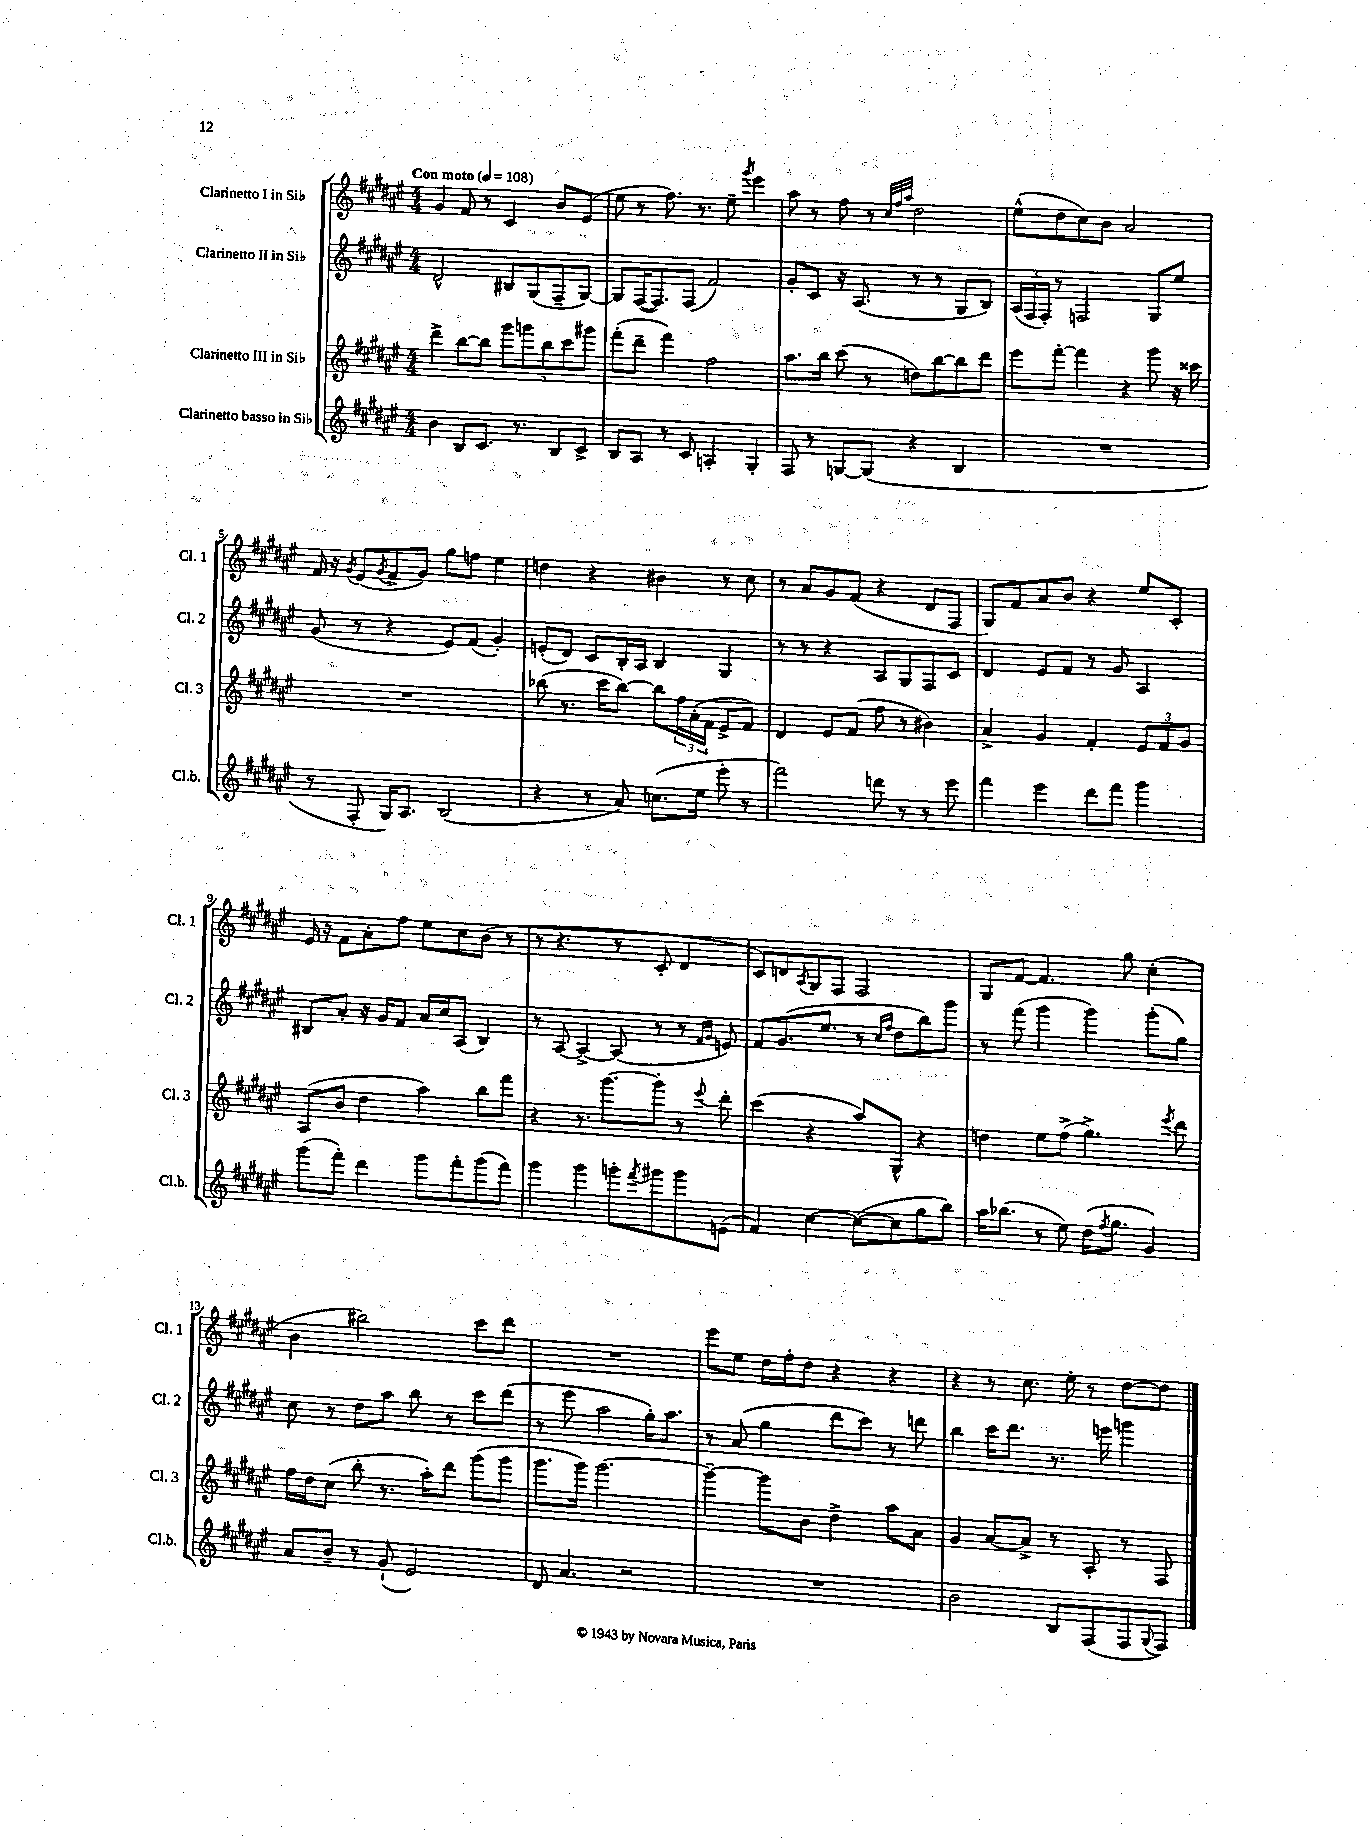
<<
\new StaffGroup <<
\new Staff = "s0" \with { instrumentName = "Clarinetto I in Sib" shortInstrumentName = "Cl. 1" } {
    \clef treble \key fis \major \numericTimeSignature \time 4/4 \tempo "Con moto" 4 = 108
    gis'4 fis'8 r8 cis'4 b'8 eis'8( |
    eis''8 r8 fis''8.) r8. eis''8-- \acciaccatura { gis'''8 } eis'''4 |
    ais''8 r8 fis''8 r8 \grace { cis''32 fis''32 ais''32 } dis''2 |
    eis''8-^( dis''8 cis''8) b'8 ais'2 |
    fis'16 r16 \acciaccatura { gis'8 } eis'8( \acciaccatura { gis'8 } fis'8-> gis'8) gis''8 f''8 eis''4 |
    d''4 r4 bis'4 r8 cis''8 |
    r8 ais'8 gis'8 fis'8( r4 dis'8 fis8 |
    gis8) fis'8 ais'8 b'8 r4 eis''8 cis'8-. |
    eis'16 r16 fis'8 ais'8-. fis''8 eis''8 cis''8 b'8( r8 |
    r8 r4. r8 cis'8-. dis'4 |
    cis'8) d'8 \acciaccatura { ais8 } gis8 fis8 fis2 |
    gis8 fis'8~ fis'4. gis''8 cis''4-.( |
    b'4 bis''2) cis'''8 dis'''8 |
    R1 |
    eis'''8 eis''8 dis''16 fis''16-. dis''8 r4 r4 |
    r4 r8 cis''8. eis''16-. r8 dis''8~ dis''8 \bar "|." |
}
\new Staff = "s1" \with { instrumentName = "Clarinetto II in Sib" shortInstrumentName = "Cl. 2" } {
    \clef treble \key fis \major \numericTimeSignature \time 4/4
    dis'2-^ bis8 gis8( fis8-- gis8~) |
    gis8 fis16~( fis8.) fis8( fis'2) |
    gis'8-. cis'8 r16 ais8.( r8 r8 gis8 b8) |
    \tuplet 3/2 { ais16( fis16 fis16-.) } r8 f2 gis8 eis''8 |
    gis'8( r8 r4 eis'8) fis'8( gis'4-.) |
    e'8-.( dis'8) cis'8 b16-. ais16 b4 gis4 |
    r8 r8 r4 ais8 gis8 fis8 cis'8 |
    dis'4 eis'8 fis'8 r8 gis'8 ais4 |
    bis8 ais'8-. r16 gis'16 fis'8 ais'16 cis''16 ais8( bis4) |
    r8 ais8~ ais4~-> ais8( r8 r8 \grace { fis'16 gis'16 } e'8) |
    fis'8 gis'8.( eis''8. r8 \grace { cis''16 fis''16 } dis''8 b''8) gis'''8 |
    r8 fis'''8( gis'''4 gis'''4) gis'''8-.( gis''8) |
    cis''8 r8 dis''8 ais''8 b''8 r8 cis'''8 dis'''8( |
    r8 eis'''8 ais''2 gis''16-.) ais''8. |
    r8 ais'8( gis''4 dis'''8 cis'''8) r8 d'''8 |
    b''4 cis'''16 dis'''8. r8. e'''16 g'''4 \bar "|." |
}
\new Staff = "s2" \with { instrumentName = "Clarinetto III in Sib" shortInstrumentName = "Cl. 3" } {
    \clef treble \key fis \major \numericTimeSignature \time 4/4
    dis'''4-> b''8~ b''8 \tuplet 5/4 { gis'''8 g'''8 b''8 cis'''8 gis'''8 } |
    fis'''8-.( dis'''8-- fis'''4) fis''2 |
    ais''8. b''16 cis'''8( r8 d''8) b''8~ b''8 dis'''8 |
    eis'''8 fis'''8~-. fis'''4 r4 gis'''8 r16 cisis'''16 |
    R1 |
    bes''8( r8. cis'''16 bes''8~) bes''8 \tuplet 3/2 { fis''16 ais'16-.( fis'16 } eis'8-> fis'8) |
    dis'4 eis'8 fis'8( fis''8 r8 bis'4) |
    ais'4-> gis'4 fis'4-. \tuplet 3/2 { eis'8 fis'8 gis'8 } |
    ais8( b'8 dis''4 ais''4) b''8 fis'''8 |
    r4 r8. gis'''8.~ gis'''8-. r8 \appoggiatura { eis'''8 } dis'''8-. |
    cis'''4( r4 ais''8) gis8-^ r4 |
    d''4 eis''8 fis''8->( gis''4.->) \acciaccatura { eis'''8 } dis'''8 |
    fis''16 dis''16 cis''8( b''8-. r8. ais''16-.) dis'''8 gis'''8( gis'''8 |
    gis'''8. gis'''16) gis'''2.~ |
    gis'''4~-- gis'''8 b'8 dis''4-> ais''8 ais'8 |
    gis'4 ais'8~ ais'8-> r8 ais8-. r8 fis8 \bar "|." |
}
\new Staff = "s3" \with { instrumentName = "Clarinetto basso in Sib" shortInstrumentName = "Cl.b." } {
    \clef treble \key fis \major \numericTimeSignature \time 4/4
    b'4 b8 cis'8. r8. b8 cis'8-> |
    b8 ais8 r8 cis'8 a4-. gis4-. |
    fis8 r8 g8~ g8( r4 b4 |
    R1 |
    r8 fis8-. gis16) ais8. b2( |
    r4 r8 ais'8) c''8.( eis''16 eis'''8-. r8 |
    fis'''2) d'''8 r8 r8 eis'''8 |
    fis'''4 eis'''4 dis'''8 fis'''8 gis'''4 |
    gis'''8( fis'''8-.) dis'''4 gis'''8 fis'''8-. gis'''8( fis'''8) |
    gis'''4 gis'''4 g'''8-. \acciaccatura { fis'''8 } gis'''8 gis'''8 e'8( |
    fis'4) cis''4~ cis''8~( cis''8 gis''8 b''8) |
    ais''16 bes''8.( r8 eis''8) dis''16( \acciaccatura { fis''8 } gis''8. gis'4) |
    ais'8 b'8-- r8 gis'8-!( eis'2) |
    dis'8 ais'4. r2 |
    R1 |
    b'2 b8 fis8( fis8 \appoggiatura { gis8 } fis8) \bar "|." |
}
>>
>>
